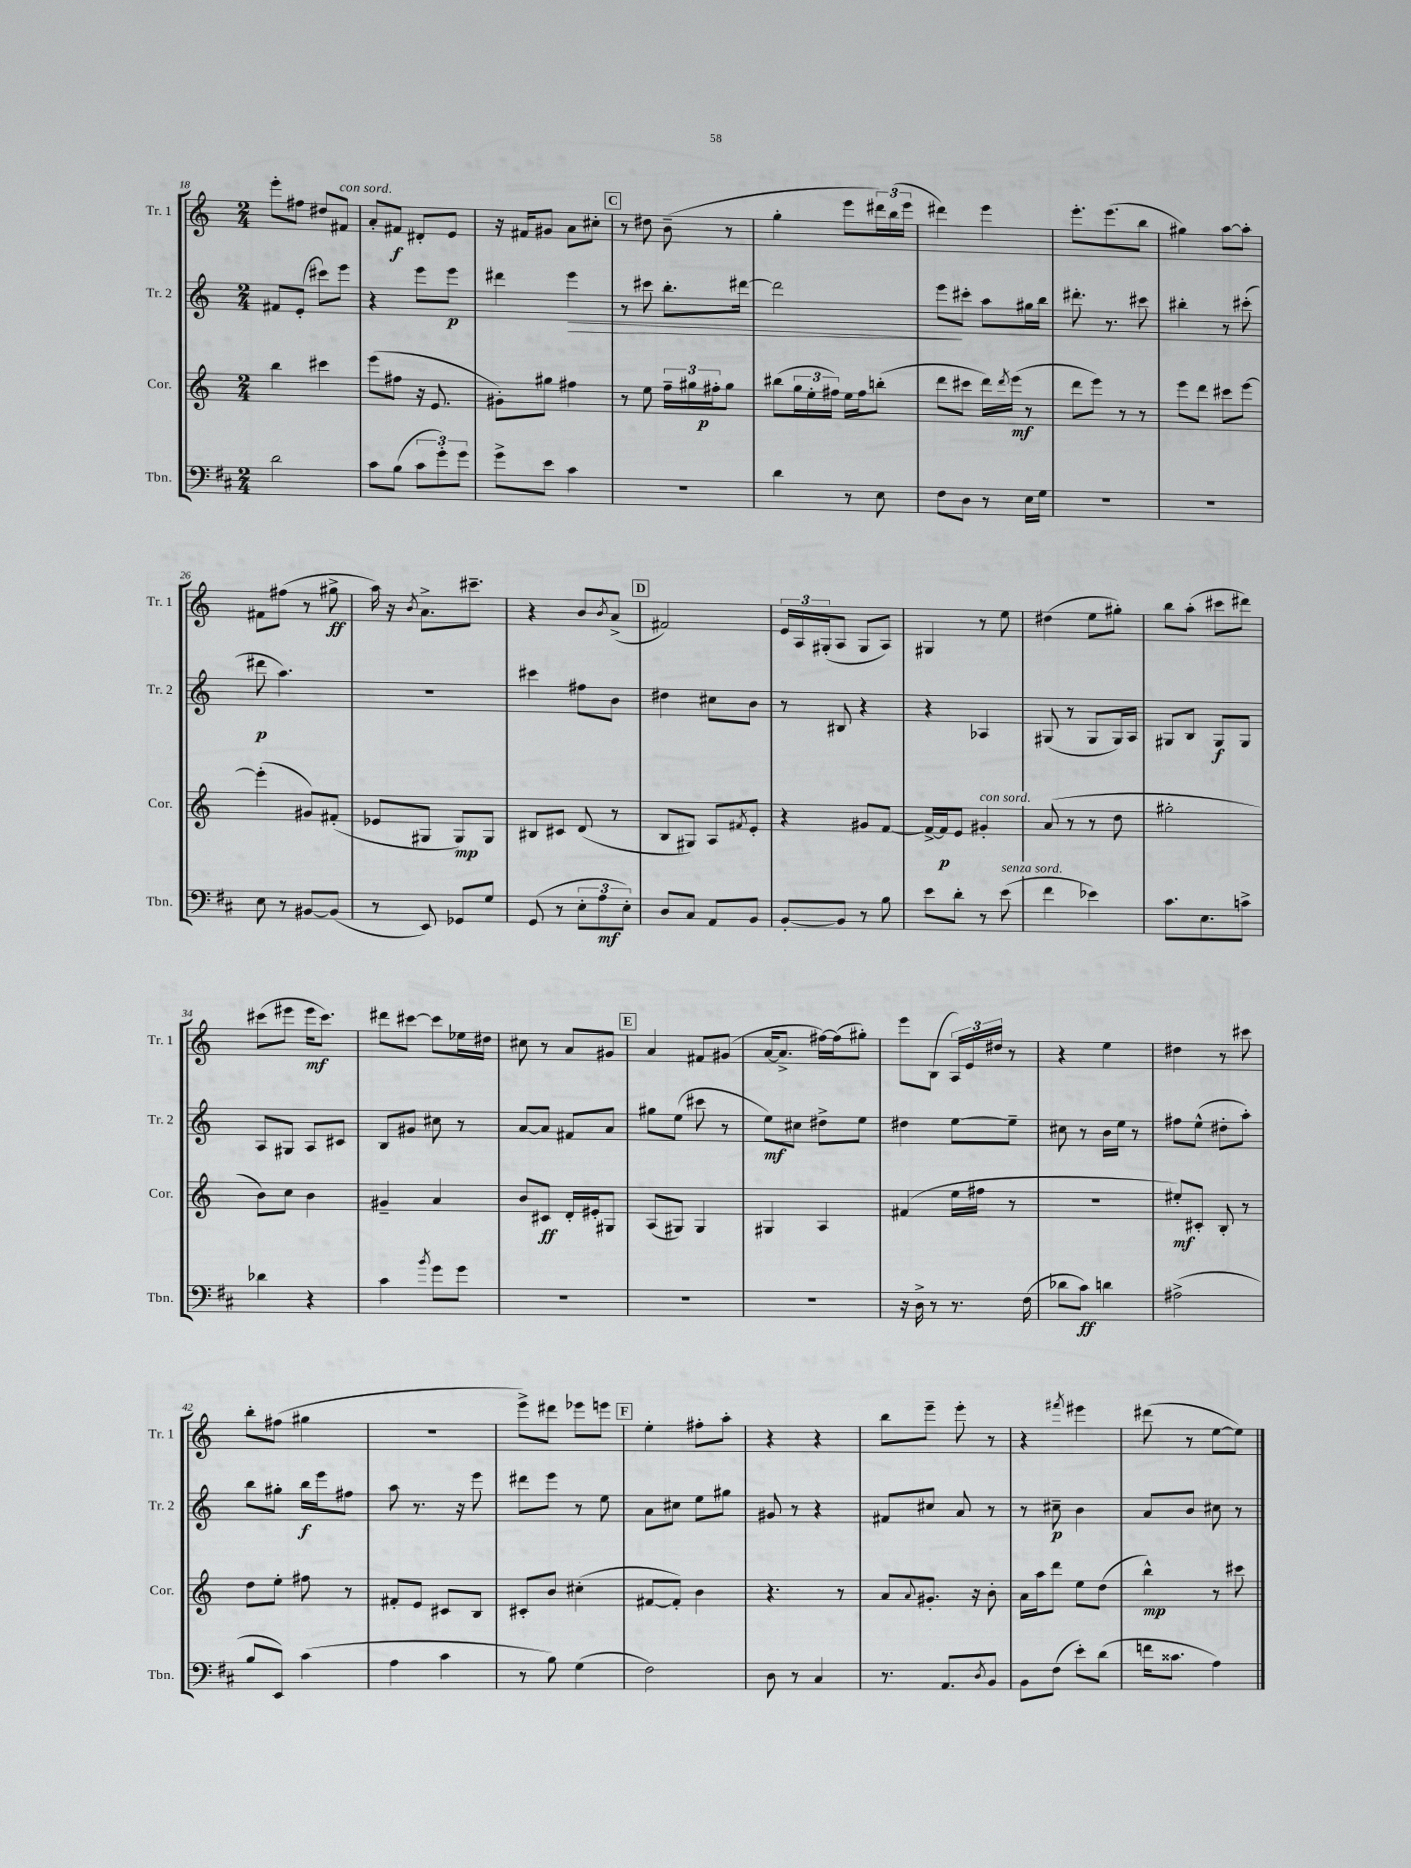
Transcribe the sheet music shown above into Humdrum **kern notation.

**kern	**kern	**kern	**kern
*staff4	*staff3	*staff2	*staff1
*clefF4	*clefG2	*clefG2	*clefG2
*k[f#c#]	*k[]	*k[]	*k[]
*M2/4	*M2/4	*M2/4	*M2/4
2d	4bb	8f#	8eee'
.	.	(8e'	8ff#
.	4ccc#	8ccc#)	8dd#
.	.	8eee	8f#
=	=	=	=
8c#	(8eee	4r	8a'
(8B	8ff#	.	8f#
12c#	16r	8eee	8d#'
.	8.e	.	.
12g')	.	.	.
.	.	8eee	8e
12g	.	.	.
=	=	=	=
8g^	8g#')	4ddd#	16r
.	.	.	16f#
8e	8gg#	.	8g#
4c#	4ff#	4eee	8a
.	.	.	8cc#'
=	=	=	=
2r	8r	8r	8r
.	8ee	8ccc#	8dd#
.	24ff~	8.bb'	(8b~
.	24gg#	.	.
.	24ff#'	.	.
.	8gg#	.	8r
.	.	[16ddd#	.
=	=	=	=
4d	(8bb#	2ddd#]	4gg'
.	24gg	.	.
.	24ee'	.	.
.	24ff#)	.	.
8r	16ee	.	8eee
.	16ff#	.	.
8E	(8bb'	.	24ddd#)
.	.	.	(24bb
.	.	.	24eee
=	=	=	=
8F#	8ddd	8eee	4ddd#)
8D	8ccc#	8ccc#'	.
8r	16ddd)	8aa	4eee
.	8qddd	.	.
.	(16eee	.	.
16E	8r	16gg#	.
16G	.	16bb	.
=	=	=	=
2r	8ddd	8.ddd#'	8.eee'
.	8eee)	.	.
.	.	8.r	(8.eee
.	8r	.	.
.	8r	8ccc#	8bb
=	=	=	=
2r	8eee	4bb#'	4gg#)
.	8ddd	.	.
.	8ccc#	8r	[8aa
.	[8eee	(8ccc#'	8aa']
=	=	=	=
8E	(4eee']	8ddd#	8f#
8r	.	4.aa)	(8ff#
[8BB#	8g#)	.	8r
(8BB#]	(8f#'	.	8gg#^
=	=	=	=
8r	8e-	2r	16aa)
.	.	.	16r
.	.	.	8qb
8EE)	8G#	.	8.a^
8GG-	8G#)	.	.
.	.	.	8.ccc#~
8G	8G#	.	.
=	=	=	=
(8GG	8B#	4ccc#	4r
8r	8c#	.	.
12E'	(8d	8ff#	8b
12A	.	.	.
.	.	.	8qb
.	8r	8b	(8a^
12E')	.	.	.
=	=	=	=
8D	8B	4dd#	2f#)
8C#	8G#)	.	.
8AA	8A	8cc#	.
.	8qf#	.	.
8BB	8e'	8b	.
=	=	=	=
[8BB'	4r	8r	24e
.	.	.	24A
.	.	.	(24G#'
8BB]	.	8B#	8A
8r	8g#	4r	8G#
8B	[8f	.	8A)
=	=	=	=
8e	16f^_	4r	4G#
.	16f]	.	.
8d'	8e	.	.
8r	4g#'	4A-	8r
(8e	.	.	8ee
=	=	=	=
4f#	(8a	(8G#	(4dd#
.	8r	8r	.
4e-)	8r	8G#	8ee
.	8dd	16G#)	8gg#')
.	.	16A	.
=	=	=	=
8.c#	2gg#'	8G#	8bb
.	.	8B	(8aa'
8.E	.	.	.
.	.	8G#	8ccc#
8c^	.	8G#	8ddd#)
=	=	=	=
4d-	8b)	8A	(8ccc#
.	8cc	8G#	8eee#
4r	4b	8A	16eee#
.	.	.	8.ccc#)
.	.	8c#	.
=	=	=	=
4c#	4g#~	8B	8ddd#
.	.	8g#	[8ccc#
8qb	.	.	.
8g	4a	8cc#	8ccc#]
8g	.	8r	16ee-
.	.	.	16dd#
=	=	=	=
2r	8b	[8a	8cc#
.	8c#	8a]	8r
.	16d'	8f#	8a
.	16e#'	.	.
.	8G#	8a	8g#
=	=	=	=
2r	(8A	8gg#	4a
.	8G#)	(8ee	.
.	4G#	8ccc#	8f#
.	.	8r	(8g#
=	=	=	=
2r	4G#	8ee)	[16a
.	.	.	8.a^]
.	.	8cc#	.
.	4A	8dd#^	[16ff#)
.	.	.	(16ff#]
.	.	8ee	8gg#')
=	=	=	=
16r	(4f#	4dd#	8eee
16D^	.	.	.
8r	.	.	(8B
8.r	16ee	[8ee	24A)
.	.	.	24e
.	16ff#	.	.
.	.	.	24dd#
.	8r	8ee~]	8r
(16F#	.	.	.
=	=	=	=
8d-	2r	8cc#	4r
8c#)	.	8r	.
4d	.	16b	4ee
.	.	16ee	.
.	.	8r	.
=	=	=	=
(2A#^	8ee#')	8ff#	4dd#
.	8c#'	(8ee^^	.
.	8B'	8dd#'	8r
.	8r	8aa')	8ccc#
=	=	=	=
8B	8dd	8bb	8bb'
8EE)	8ee'	8gg#'	(8ff#
(4c#	8ff#	16bb	4gg#
.	.	16eee	.
.	8r	8ff#	.
=	=	=	=
4A	8f#'	8aa	2r
.	8e	8.r	.
4c#	8c#	.	.
.	.	16r	.
.	8B	8eee	.
=	=	=	=
8r	8c#'	8ddd#	8eee^)
8B)	8b	8eee	8ddd#
(4G	(4cc#'	8r	8eee-
.	.	8ee	8eee
=	=	=	=
2F#)	[8f#	8a	4ee'
.	8f#'])	8cc#	.
.	4b	8ee	8ff#'
.	.	8gg#	8aa'
=	=	=	=
8D	4.r	8g#	4r
8r	.	8r	.
4C#	.	4r	4r
.	8r	.	.
=	=	=	=
8.r	8a	8f#	8bb
.	8qqa	.	.
.	8.g#'	8cc#	8eee~
8.AA	.	.	.
.	.	8a	8eee'
.	16r	.	.
8qD	.	.	.
8BB	8b'	8r	8r
=	=	=	=
8BB	16a	8r	4r
.	16aa	.	.
(8F#	8ddd	8cc#~	.
.	.	.	8qfff#
8e')	8ee	4b	4eee#
(8d	(8dd	.	.
=	=	=	=
16f	4bb^^)	8a	(8ddd#
8.c##	.	.	.
.	.	8b	8r
4A)	8r	8cc#	[8ee
.	8ccc#	8r	8ee])
==	==	==	==
*-	*-	*-	*-
